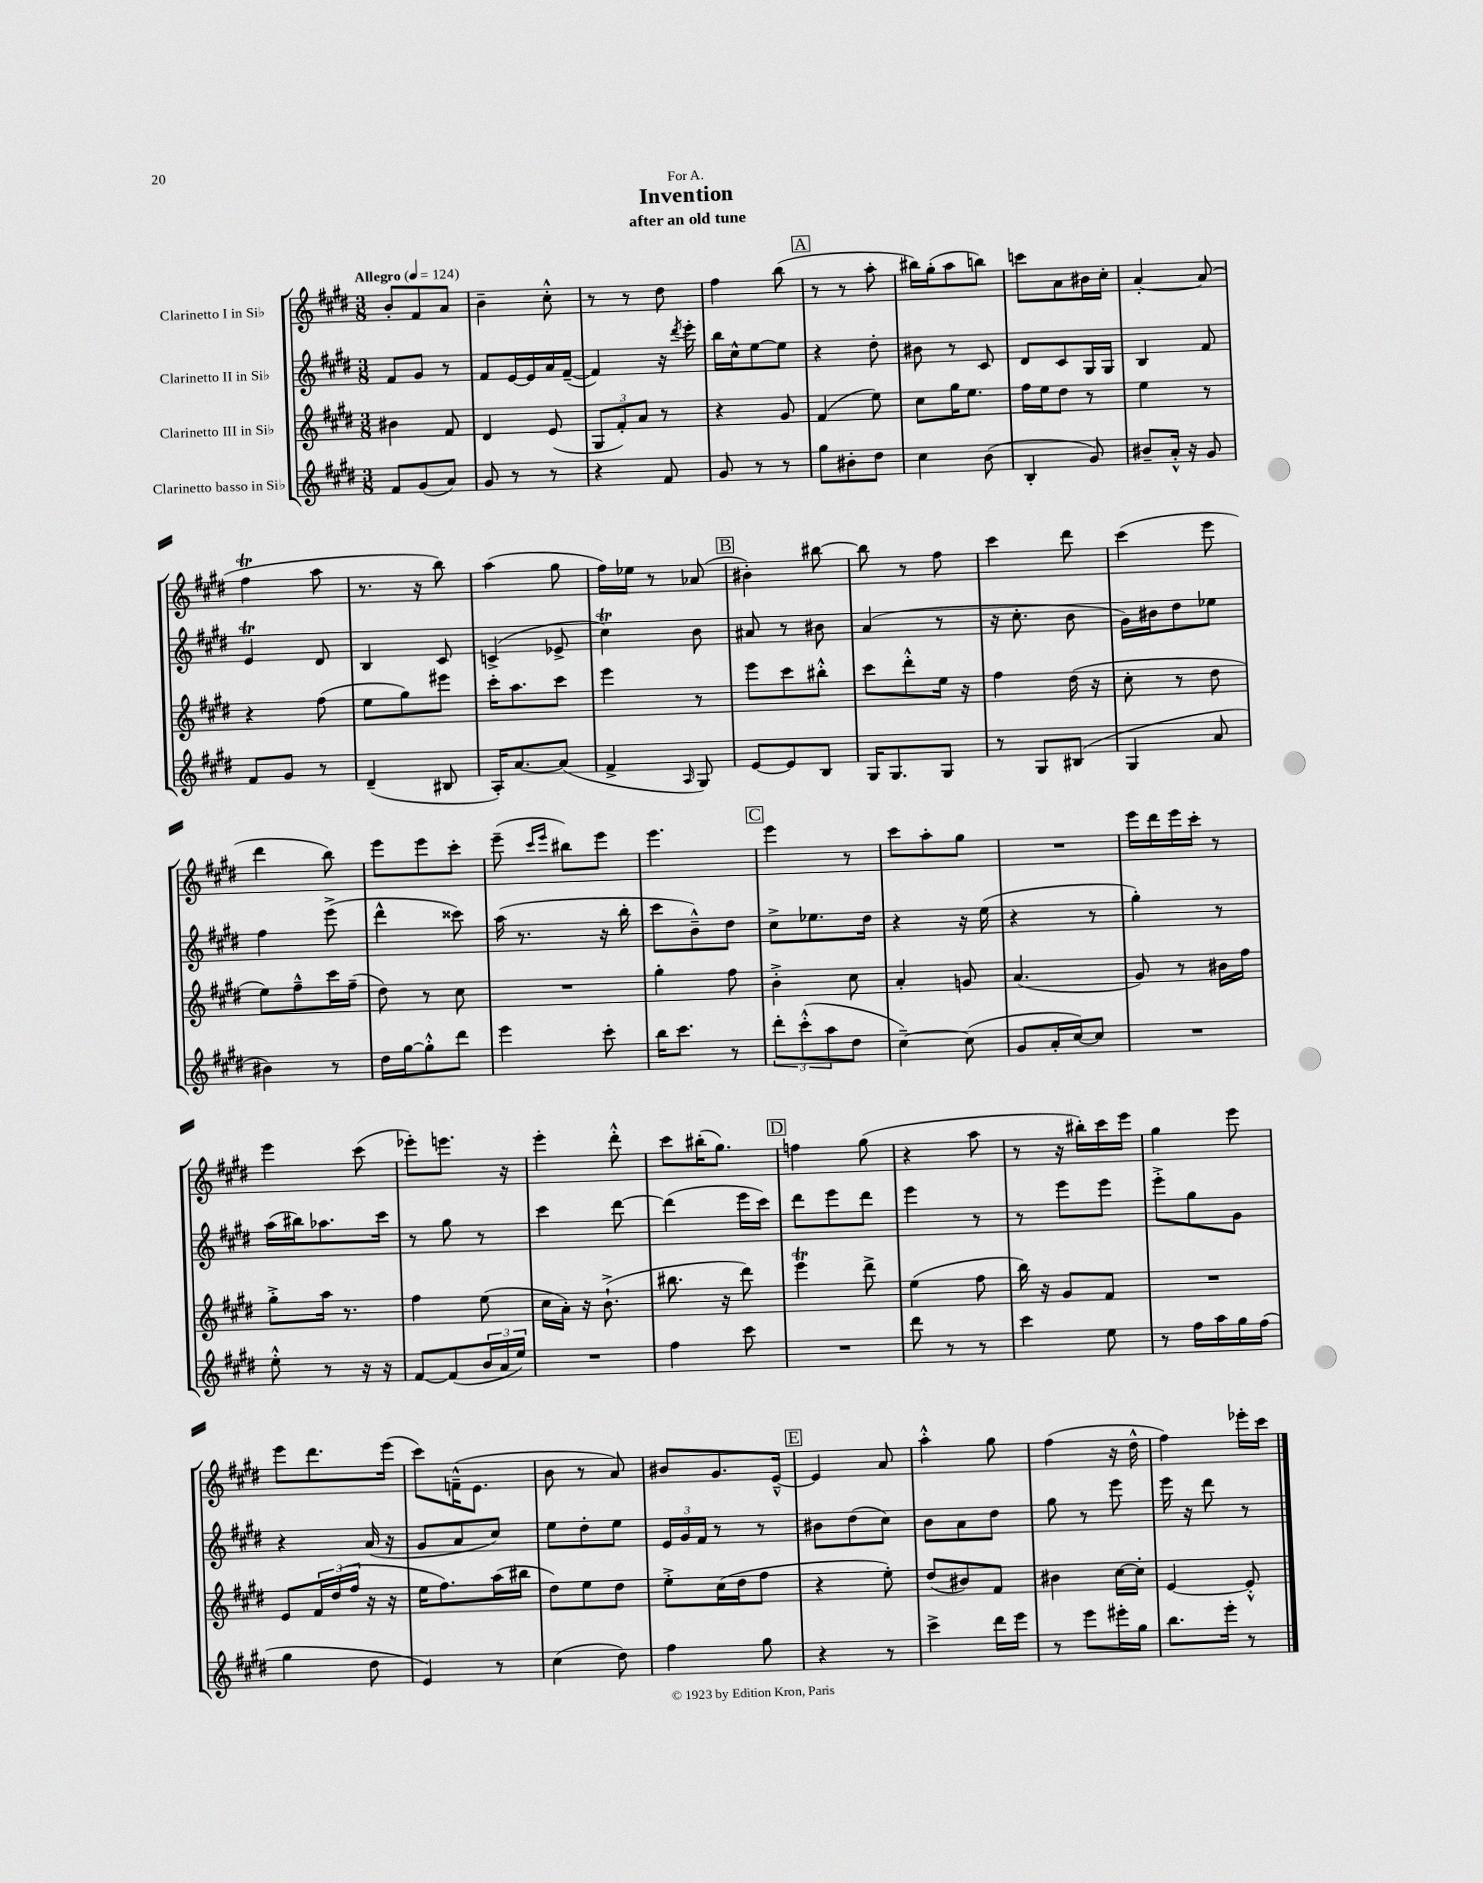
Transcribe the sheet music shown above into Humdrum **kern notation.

**kern	**kern	**kern	**kern
*part4	*part3	*part2	*part1
*staff4	*staff3	*staff2	*staff1
*I"Clarinetto basso in Si♭	*I"Clarinetto III in Si♭	*I"Clarinetto II in Si♭	*I"Clarinetto I in Si♭
*clefG2	*clefG2	*clefG2	*clefG2
*k[f#c#g#d#]	*k[f#c#g#d#]	*k[f#c#g#d#]	*k[f#c#g#d#]
*M3/8	*M3/8	*M3/8	*M3/8
*MM124	*MM124	*MM124	*MM124
=1	=1	=1	=1
!	!	!	!LO:TX:a:B:t=Allegro
8f#/L	4b#X\	8f#/L	8b'/L
(8g#/	.	8g#/J	8f#/
8a/J)	8f#/	8r	8a/J
=2	=2	=2	=2
8g#/	4d#/	8f#/L	4b~\
8r	.	[16e/L	.
.	.	16e/]	.
8r	(8e/	16a/	8cc#'^^\
.	.	([16f#~/JJ	.
=3	=3	=3	=3
4r	12G#/L	4f#/])	8r
.	12f#'/)	.	.
.	.	.	8r
.	12a/J	.	.
8f#/	8r	16r	8dd#\
.	.	8qddd#/	.
.	.	16eee'\	.
=4	=4	=4	=4
8g#/	4r	16bb\LL	4ff#\
.	.	16cc#^^\J	.
8r	.	[8ee\	.
8r	8g#/	8ee\J]	(8bb\
!!LO:REH:place=s1:t=A
=5	=5	=5	=5
8gg#\L	(4f#/	4r	8r
8b#X'\	.	.	8r
8dd#\J	8ee\)	8dd#'\	8aa'\
=6	=6	=6	=6
4cc#\	8cc#\L	8b#X\	16bb#X\LL)
.	.	.	(16gg#'\J
.	16gg#\K	8r	8aa\
.	8.ee\J	.	.
(8b\	.	8c#/	8bbn\J)
=7	=7	=7	=7
4B'/	16ff#\LL	8d#/L	8cccn\L
.	16ee\J	.	.
.	8dd#\J	8c#/	8a\
8g#/)	8r	16G#/L	16b#X\L
.	.	16G#/JJ	16cc#'\JJ
=8	=8	=8	=8
8b#X~/L	4ee\	4B/	[4a'/
16a'^^/Jk	.	.	.
16r	.	.	.
8g#/	8r	8f#/	(8a/]
!!LO:LB:g=z
=9	=9	=9	=9
8f#/L	4r	4eT/	4ff#T\
8g#/J	.	.	.
8r	(8ff#\	8d#/	8aa\
=10	=10	=10	=10
(4d#~/	8ee\L	4B/	8.r
.	8gg#\)	.	.
.	.	.	16r
8B#X/	8eee#X\J	8c#/	8bb\)
=11	=11	=11	=11
16A'/KL)	16ccc#'\KL	(4cn^/	(4aa\
[8.a/	8.aa\	.	.
(8a/J]	8ccc#\J	8e-X^/	8gg#\
=12	=12	=12	=12
4f#^/	4eee\	4cc#T\)	16ff#\LL)
.	.	.	16ee-X\JJ
.	.	.	8r
16qqA/	.	.	.
8G#/)	8r	8b\	(8a-X/
!!LO:REH:place=s1:t=B
=13	=13	=13	=13
[8e/L	8eee\L	8a#X/	4b#X'\)
8e/]	8ccc#\	8r	.
8B/J	8bb#X'^^\J	8b#X\	[8bb#X\
=14	=14	=14	=14
16G#/KL	8ccc#\L	(4a/	8bb#\]
8.G#/	.	.	.
.	8ddd#'^^\	.	8r
8G#/J	16ee\Jk	8r	8ff#\
.	16r	.	.
=15	=15	=15	=15
8r	4ff#\	16r	4ccc#\
.	.	8.cc#'\	.
8G#/L	.	.	.
(8B#X/J	(16dd#\	8b\	8ddd#\
.	16r	.	.
=16	=16	=16	=16
4G#/	8cc#'\	16g#\LL)	(4ccc#\
.	.	16b#X\J	.
.	8r	8dd#\	.
8a/	8dd#\	8ee-X\J	8eee\
!!LO:LB:g=z
=17	=17	=17	=17
4b#X\)	8ee\L)	4ff#\	4ddd#\
.	8ff#~^^\	.	.
8r	16ccc#\L	(8eee^\	8bb\)
.	(16ff#~\JJ	.	.
=18	=18	=18	=18
16dd#\LL	8dd#\)	4ddd#^^\	8eee\L
[16gg#\J	.	.	.
8gg#'^^\]	8r	.	8eee\
8ddd#\J	8cc#\	8ccc##X\)	8ccc#'\J
=19	=19	=19	=19
4eee\	4.r	(16aa\	(8eee~\
.	.	8.r	.
.	.	.	16qqccc#/LL
.	.	.	16qqeee/JJ
.	.	.	8bb#X\L)
8ccc#'\	.	16r	8eee\J
.	.	16bb'\	.
=20	=20	=20	=20
16bb\KL	4gg#'\	8ccc#\L	4.eee\
8.ccc#\J	.	.	.
.	.	8b~^^\)	.
8r	8ff#\	8dd#\J	.
!!LO:REH:place=s1:t=C
=21	=21	=21	=21
12ddd#'\L	4b'^\	8cc#^\L	4eee\
(12ccc#'^^\	.	.	.
.	.	8.ee-X\	.
12aa\	.	.	.
8dd#\J	8cc#\	.	8r
.	.	16dd#\Jk	.
=22	=22	=22	=22
[4cc#~\)	4a'/	4r	8ccc#\L
.	.	.	8aa'\
(8cc#\]	8gn/	16r	8gg#\J
.	.	(16ee\	.
=23	=23	=23	=23
8g#/L	(4.a/	4r	4.r
16a'/L	.	.	.
[16cc#/J)	.	.	.
8cc#/J]	.	8r	.
=24	=24	=24	=24
4.r	8g#/)	4gg#'\)	16eee\LL
.	.	.	16ddd#\
.	8r	.	16eee\
.	.	.	16ccc#'\JJ
.	16b#X\LL	8r	8r
.	16ff#\JJ	.	.
!!LO:LB:g=z
=25	=25	=25	=25
8ee'^^\	8gg#'^\L	(16aa\LL	4eee\
.	.	16bb#X\J)	.
8r	16aa\Jk	8.aa-X\	.
.	8.r	.	.
16r	.	.	(8ccc#\
16r	.	16ccc#\Jk	.
=26	=26	=26	=26
[8f#/L	4ff#\	8r	8eee-X'\L)
(8f#/]	.	8gg#\	8.eeen\J
24b/L	(8ee\	8r	.
24a/	.	.	.
.	.	.	16r
24ee/JJ)	.	.	.
=27	=27	=27	=27
4.r	16cc#\LL	4ccc#\	4eee'\
.	16a'\JJ)	.	.
.	16r	.	.
.	(8.b`^\	.	.
.	.	[8ddd#\	8ddd#'^^\
=28	=28	=28	=28
4ff#\	8.bb#X\	(4ddd#\]	8ccc#\L
.	.	.	(16bb#X'\K
.	16r	.	8.gg#\J)
8ccc#\	8ddd#\)	16eee\LL	.
.	.	16ccc#\JJ)	.
!!LO:REH:place=s1:t=D
=29	=29	=29	=29
4.r	4eeeT\	8ddd#\L	4ffn\
.	.	8eee\	.
.	8ddd#^\	8ddd#\J	(8gg#\
=30	=30	=30	=30
8ddd#\	(4ee\	4eee\	4r
8r	.	.	.
8r	8ff#\	8r	8aa\
=31	=31	=31	=31
4ccc#\	16bb\)	8r	8r
.	16r	.	.
.	8g#/L	8eee\L	16r
.	.	.	16bb#X'\LL)
8ee\	8f#/J	8eee\J	16ccc#\
.	.	.	16eee\JJ
=32	=32	=32	=32
8r	4.r	8eee'^\L	4gg#\
16ff#\LL	.	8gg#\	.
16aa\	.	.	.
16gg#\	.	8g#\J	8eee\
(16ff#\JJ	.	.	.
!!LO:LB:g=z
=33	=33	=33	=33
4gg#\	8e/L	4r	8eee\L
.	24f#/L	.	8.ddd#\
.	(24dd#/	.	.
.	24ff#/JJ	.	.
8dd#\	16r	(16a/	.
.	16r	16r	(16eee\Jk
=34	=34	=34	=34
4e/)	16ee\KL	8g#/L	8ccc#\L)
.	8.ff#\)	.	.
.	.	8a/	(16fn~^^\K
.	.	.	8.e\J
8r	(16aa\L	8cc#/J)	.
.	16bb#X\JJ	.	.
=35	=35	=35	=35
(4cc#\	8dd#\L)	8ee\L	8b\
.	8ee\	8dd#'\	8r
8dd#\)	8dd#\J	8ee\J	8a/)
=36	=36	=36	=36
4ff#\	8ee'^\L	24e/LL	8b#X/L
.	.	24g#/	.
.	.	24f#/JJ	.
.	(16cc#\L	8r	8.g#/
.	16dd#\J	.	.
8gg#\	8ff#\J	8r	.
.	.	.	[16e~^^/Jk
!!LO:REH:place=s1:t=E
=37	=37	=37	=37
4r	4r	8b#X\L	4e/]
.	.	(8dd#\	.
8r	8ee'\)	8cc#\J)	8a/
=38	=38	=38	=38
4ccc#^\	(8dd#/L	8b\L	4aa'^^\
.	8b#X/)	8a\	.
16ddd#\LL	8f#/J	8dd#\J	8gg#\
16eee\JJ	.	.	.
=39	=39	=39	=39
8r	4b#X\	8gg#\	(4ff#\
8eee\L	.	8r	.
16eee#X'\L	[16cc#\LL	8eee\	16r
16gg#\JJ	16cc#'\JJ]	.	16dd#^^\
=40	=40	=40	=40
8.bb\L	[4e/	16eee\	4ff#\)
.	.	16r	.
.	.	8ddd#\	.
16eee'\Jk	.	.	.
8r	8e'^^/]	8r	16eee-X'\LL
.	.	.	16ccc#\JJ
==	==	==	==
*-	*-	*-	*-
